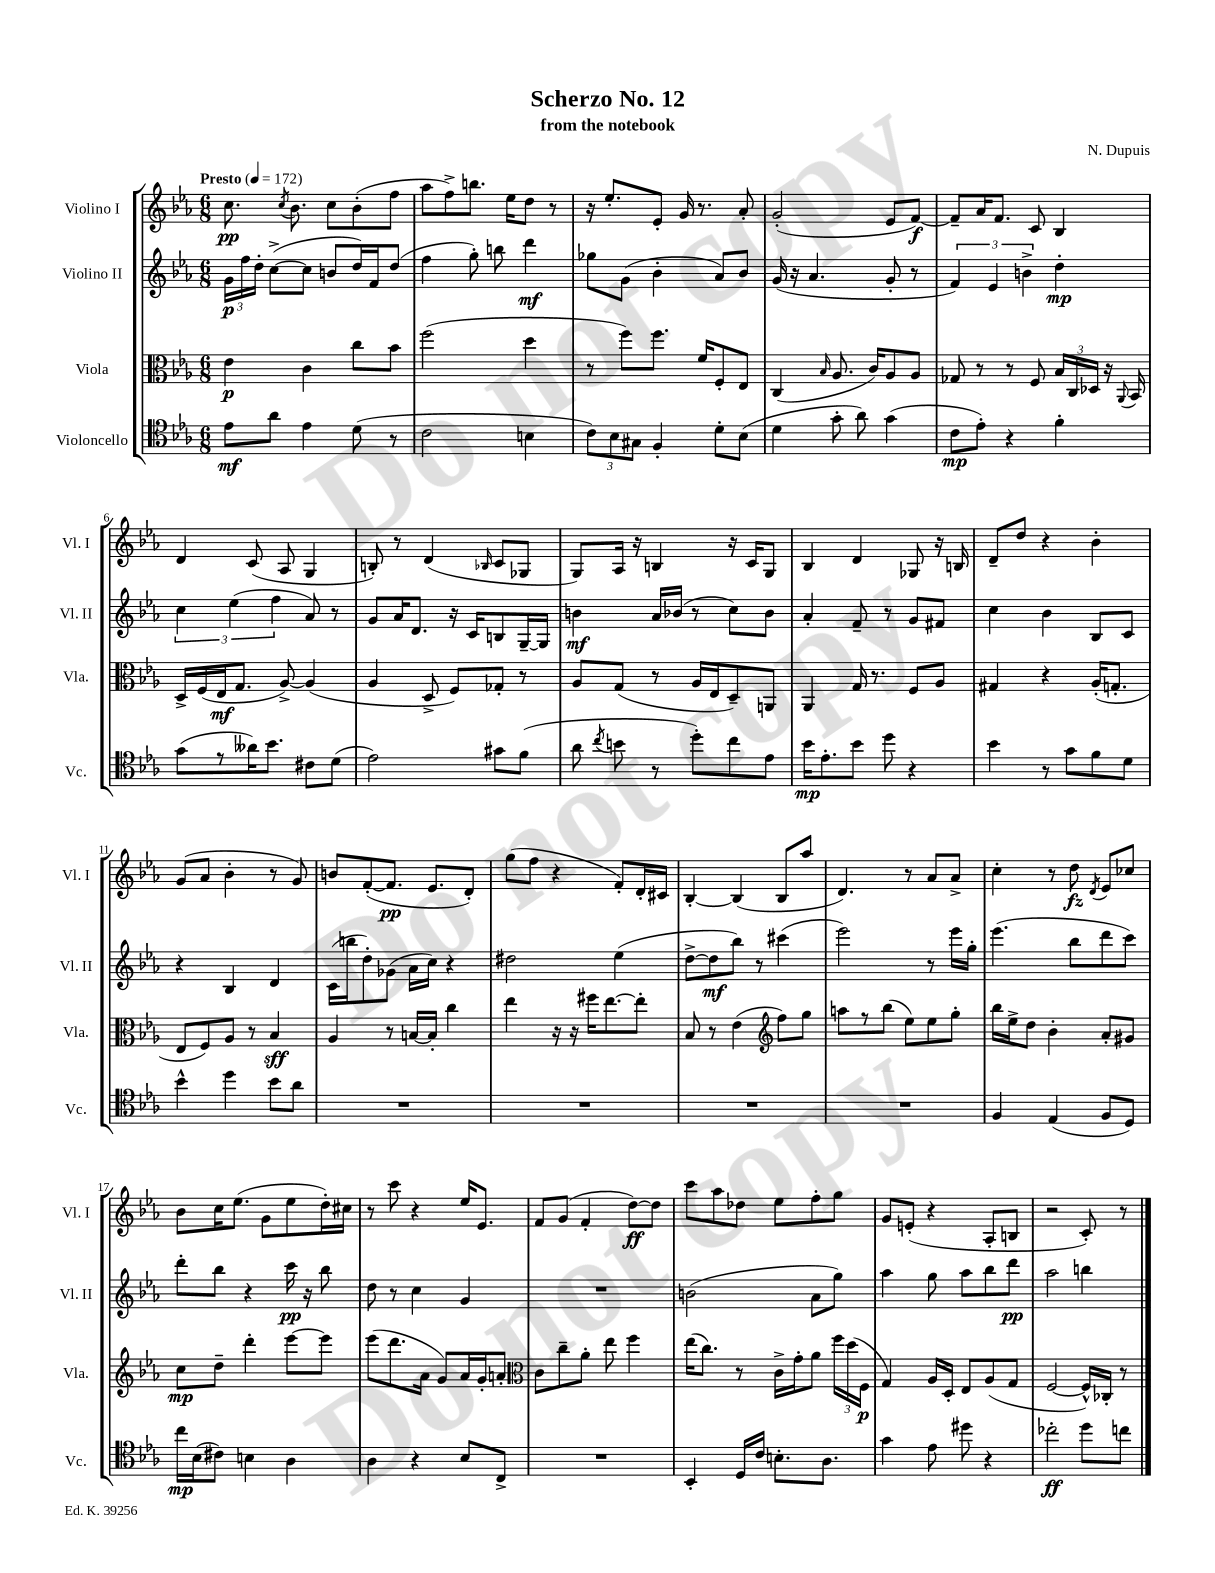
\header { title = "Scherzo No. 12" composer = "N. Dupuis" subtitle = "from the notebook" }
<<
\new StaffGroup <<
\new Staff = "s0" \with { instrumentName = "Violino I" shortInstrumentName = "Vl. I" } {
    \clef treble \key ees \major \numericTimeSignature \time 6/8 \tempo "Presto" 4 = 172
    \autoBeamOff c''8.\pp \acciaccatura { c''8 } bes'8. c''8[ bes'8-.( f''8] |
    aes''8[ f''8->) b''8.] ees''16[ d''8] r8 |
    r16 ees''8.[-. ees'8]-. g'16 r8. aes'8-. |
    g'2-.( ees'8[ f'8]~\f) |
    f'8[-- aes'16 f'8.] c'8 bes4 |
    d'4 c'8( aes8 g4 |
    b8-.) r8 d'4( \grace { bes16 } c'8[ ges8] |
    g8[) aes16] r16 b4 r16 c'16[ g8] |
    bes4 d'4 ges8 r16 b16 |
    d'8[-- d''8] r4 bes'4-. |
    g'8[( aes'8] bes'4-. r8 g'8) |
    b'8[ f'8~-.( f'8.]\pp ees'8.[ d'8]-.) |
    g''8[( f''8] r4 f'8[-.) d'16-. cis'16] |
    bes4~-. bes4( bes8[ aes''8] |
    d'4.) r8 aes'8[ aes'8]-> |
    c''4-. r8 d''8\fz \acciaccatura { d'8 } ees'8[ ces''8] |
    bes'8[ c''16 ees''8.]( g'8[ ees''8 d''16-.) cis''16] |
    r8 c'''8 r4 ees''16[ ees'8.] |
    f'8[ g'8]( f'4-. d''8[~\ff) d''8] |
    c'''8[ aes''8 des''8] ees''8[ f''8-. g''8] |
    g'8[ e'8]-.( r4 aes8[-. b8] |
    r2 c'8-.) r8 \bar "|." |
}
\new Staff = "s1" \with { instrumentName = "Violino II" shortInstrumentName = "Vl. II" } {
    \clef treble \key ees \major \numericTimeSignature \time 6/8
    \autoBeamOff \tuplet 3/2 { g'16[\p f''16 d''16]-. } c''8[~->( c''8] b'8[ d''16) f'16 d''8]( |
    f''4 g''8-.) b''8 d'''4\mf |
    ges''8[ g'8]( bes'4-. aes'8[) bes'8] |
    g'16( r16 aes'4. g'8-. r8 |
    \tuplet 3/2 { f'4) ees'4 b'4-> } d''4-.\mp |
    \tuplet 3/2 { c''4 ees''4( f''4 } aes'8) r8 |
    g'8[ aes'16 d'8.] r16 c'16[ b8 g16~-- g16] |
    b'4\mf aes'16[ bes'16]( r8 c''8[) bes'8] |
    aes'4-. f'8-- r8 g'8[ fis'8] |
    c''4 bes'4 bes8[ c'8] |
    r4 bes4 d'4 |
    c'16[( b''16 d''8-.) ges'8]( aes'16[ c''16]) r4 |
    dis''2 ees''4( |
    d''8[~-> d''8\mf bes''8]) r8 cis'''4( |
    ees'''2) r8 ees'''16[ g''16]-. |
    ees'''4.( bes''8[ d'''8 c'''8]) |
    d'''8[-. bes''8] r4 c'''16\pp r16 bes''8 |
    d''8 r8 c''4 g'4 |
    R2. |
    b'2( aes'8[ g''8]) |
    aes''4 g''8 aes''8[ bes''8 d'''8]\pp |
    aes''2 b''4 \bar "|." |
}
\new Staff = "s2" \with { instrumentName = "Viola" shortInstrumentName = "Vla." } {
    \clef alto \key ees \major \numericTimeSignature \time 6/8
    \autoBeamOff ees'4\p c'4 c''8[ bes'8] |
    f''2( d''4 |
    r8 f''8[) f''8.] f'16[ f8-. ees8] |
    c4( \grace { bes16 } aes8. c'16[) aes8 aes8] |
    ges8 r8 r8 f8 \tuplet 3/2 { bes16[ c16 des16] } r16 \appoggiatura { aes,8 } bes,16 |
    d16[-> f16( ees16\mf g8.] aes8~->) aes4( |
    aes4 d8-> f8[) ges8]-. r8 |
    aes8[ g8]( r8 aes16[ ees16 d8--) a,8] |
    aes,4 g16 r8. f8[ aes8] |
    gis4 r4 aes16[-.( g8.]-. |
    ees8[ f8) aes8] r8 bes4\sff |
    aes4 r8 b16[~ b16]-. c''4 |
    ees''4 r16 r16 fis''16[ ees''8.~ ees''8]-. |
    bes8 r8 ees'4( \clef treble f''8[) g''8] |
    a''8[ r8 bes''8]( ees''8[) ees''8 g''8]-. |
    bes''16[ ees''16-> d''8] bes'4-. aes'8[-. gis'8] |
    c''8[\mp d''8]-- d'''4-. ees'''8[~ ees'''8] |
    ees'''8[( d'''8. aes'16] g'8[) aes'16 g'16-. a'8]-. |
    \clef alto c'8[ c''8-- aes'8]-. ees''8 f''4 |
    ees''16[( c''8.]) r8 c'16[-> g'16-. aes'8] \tuplet 3/2 { f''16[ d''16( f16]\p } |
    g4) aes16[ d16]-. ees8[ aes8( g8] |
    f2~ f16[-^) ces16]-. r8 \bar "|." |
}
\new Staff = "s3" \with { instrumentName = "Violoncello" shortInstrumentName = "Vc." } {
    \clef tenor \key ees \major \numericTimeSignature \time 6/8
    \autoBeamOff ees'8[\mf aes'8] ees'4 d'8( r8 |
    c'2 b4 |
    \tuplet 3/2 { c'8[) bes8 gis8] } f4-. d'8[-. bes8]( |
    d'4 g'8-. aes'8) g'4( |
    c'8[\mp ees'8]-.) r4 f'4-. |
    g'8[( r8 aeses'16) bes'8.] cis'8[ d'8]( |
    ees'2) gis'8[ f'8]( |
    aes'8 \acciaccatura { c''8 } b'8 r8 d''8[-.) c''8 ees'8] |
    bes'16[\mp ees'8.-. bes'8] d''8 r4 |
    bes'4 r8 g'8[ f'8 d'8] |
    bes'4-^ d''4 bes'8[ aes'8] |
    R2. |
    R2. |
    R2. |
    R2. |
    f4 ees4( f8[ d8]) |
    c''16[\mp bes16( cis'8]) b4 aes4 |
    aes4 r4 bes8[ c8]-> |
    R2. |
    bes,4-. d16[ c'16] b8.[-. aes8.] |
    g'4 ees'8 dis''8 r4 |
    ces''2-.\ff d''8[ c''8] \bar "|." |
}
>>
>>
